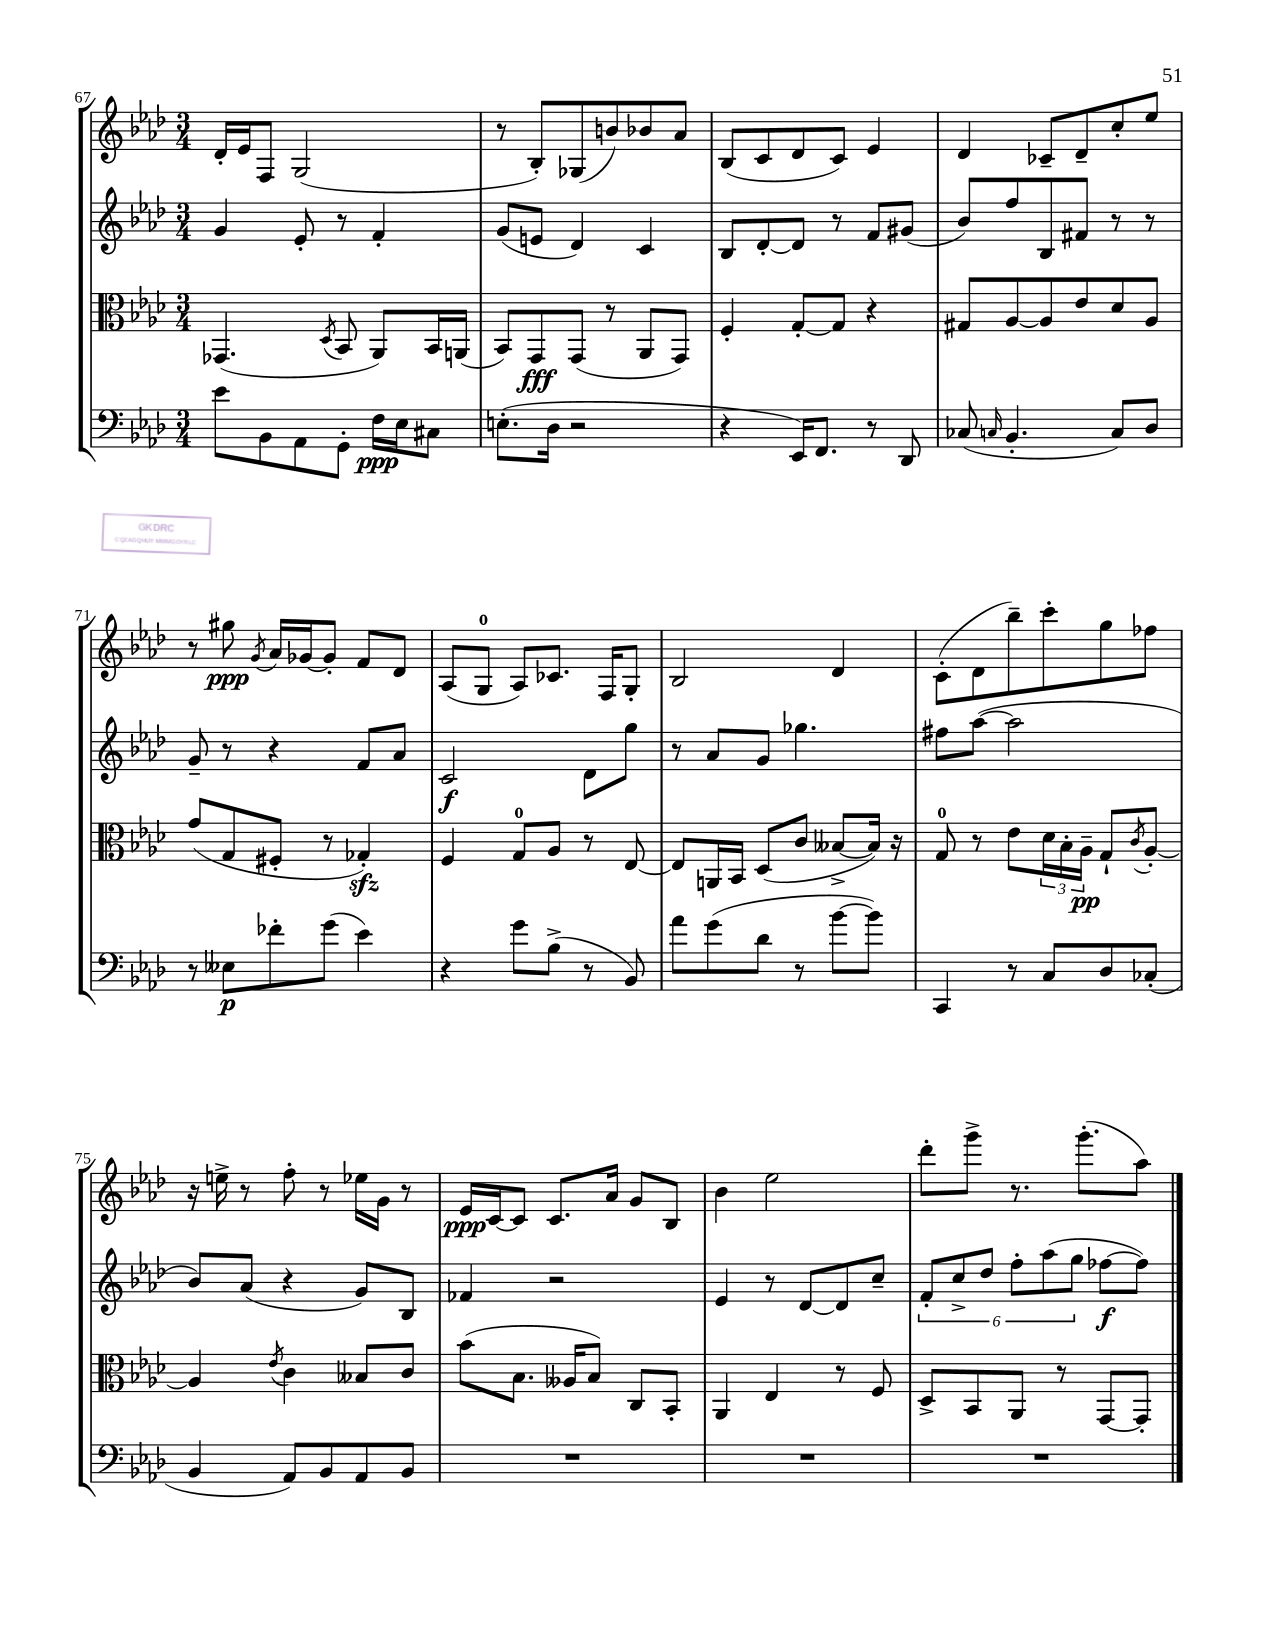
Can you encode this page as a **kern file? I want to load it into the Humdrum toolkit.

**kern	**dynam	**kern	**dynam	**kern	**dynam	**kern	**dynam
*part4	*part4	*part3	*part3	*part2	*part2	*part1	*part1
*staff4	*staff4	*staff3	*staff3	*staff2	*staff2	*staff1	*staff1
*clefF4	*	*clefC3	*	*clefG2	*	*clefG2	*
*k[b-e-a-d-]	*	*k[b-e-a-d-]	*	*k[b-e-a-d-]	*	*k[b-e-a-d-]	*
*M3/4	*	*M3/4	*	*M3/4	*	*M3/4	*
=67	=67	=67	=67	=67	=67	=67	=67
8e-\L	.	(4.GG-X/	.	4g/	.	16d-'/LL	.
.	.	.	.	.	.	16e-/J	.
8BB-\	.	.	.	.	.	8F/J	.
8AA-\	.	.	.	8e-'/	.	(2G/	.
.	.	8qD-/	.	.	.	.	.
8GG'\J	.	8BB-/	.	8r	.	.	.
16F\LL	ppp	8AA-/L)	.	4f'/	.	.	.
16E-\J	.	.	.	.	.	.	.
8C#X\J	.	16BB-/L	.	.	.	.	.
.	.	(16AAn/JJ	.	.	.	.	.
=68	=68	=68	=68	=68	=68	=68	=68
(8.En'\L	.	8BB-/L)	.	(8g/L	.	8r	.
.	.	8GG/	fff	8en/J	.	8B-'/L)	.
16D-\Jk	.	.	.	.	.	.	.
2r	.	(8GG/J	.	4d-/)	.	(8G-X/	.
.	.	8r	.	.	.	8bn/)	.
.	.	8AA-/L	.	4c/	.	8b-X/	.
.	.	8GG/J)	.	.	.	8a-/J	.
=69	=69	=69	=69	=69	=69	=69	=69
4r	.	4F'/	.	8B-/L	.	(8B-/L	.
.	.	.	.	[8d-'/	.	8c/	.
16EE-/KL)	.	[8G'/L	.	8d-/J]	.	8d-/	.
8.FF/J	.	.	.	.	.	.	.
.	.	8G/J]	.	8r	.	8c/J)	.
8r	.	4r	.	8f/L	.	4e-/	.
8DD-/	.	.	.	(8g#X/J	.	.	.
=70	=70	=70	=70	=70	=70	=70	=70
(8C-X/	.	8G#X/L	.	8b-/L)	.	4d-/	.
16qqCn/	.	.	.	.	.	.	.
4.BB-'/	.	[8A-/	.	8ff/	.	.	.
.	.	8A-/]	.	8B-/	.	8c-X~/L	.
.	.	8e-/	.	8f#X/J	.	8d-~/	.
8C/L)	.	8d-/	.	8r	.	8cc'/	.
8D-/J	.	8A-/J	.	8r	.	8ee-/J	.
!!LO:LB:g=z
=71	=71	=71	=71	=71	=71	=71	=71
8r	.	(8g/L	.	8g~/	.	8r	.
8E--X\L	p	8G/	.	8r	.	8gg#X\	ppp
.	.	.	.	.	.	8qg/	.
8f-X'\	.	8F#X'/J	.	4r	.	16a-/LL	.
.	.	.	.	.	.	[16g-X/J	.
(8g\J	.	8r	.	.	.	8g-'/J]	.
4e-\)	.	4G-Xzz'/)	.	8f/L	.	8f/L	.
.	.	.	.	8a-/J	.	8d-/J	.
=72	=72	=72	=72	=72	=72	=72	=72
4r	.	4F/	.	2c/	f	(8A-/L	.
.	.	.	.	.	.	8G/J	.
8g\L	.	8G/L	.	.	.	8A-/L)	.
(8B-^\J	.	8A-/J	.	.	.	8.c-X/J	.
8r	.	8r	.	8d-\L	.	.	.
.	.	.	.	.	.	16F/KL	.
8BB-/)	.	[8E-/	.	8gg\J	.	8G'/J	.
=73	=73	=73	=73	=73	=73	=73	=73
8a-\L	.	8E-/L]	.	8r	.	2B-/	.
(8g\	.	16AAn/L	.	8a-/L	.	.	.
.	.	16BB-/JJ	.	.	.	.	.
8d-\J	.	(8D-/L	.	8g/J	.	.	.
8r	.	8c/J	.	4.gg-X\	.	.	.
[8b-\L	.	[8B--X^/L	.	.	.	4d-/	.
8b-\J])	.	16B--/Jk])	.	.	.	.	.
.	.	16r	.	.	.	.	.
=74	=74	=74	=74	=74	=74	=74	=74
4CC/	.	8G/	.	8ff#X\L	.	(8c'\L	.
.	.	8r	.	([8aa-\J	.	8d-\	.
8r	.	8e-\L	.	2aa-\]	.	8bb-~\)	.
8C/L	.	24d-\L	.	.	.	8ccc'\	.
.	.	24B-'\	.	.	.	.	.
.	.	24A-~\JJ	pp	.	.	.	.
8D-/	.	8G`/L	.	.	.	8gg\	.
.	.	8qc/	.	.	.	.	.
(8C-X'/J	.	[8A-'/J	.	.	.	8ff-X\J	.
!!LO:LB:g=z
=75	=75	=75	=75	=75	=75	=75	=75
4BB-/	.	4A-/]	.	8b-/L)	.	16r	.
.	.	.	.	.	.	16een^\	.
.	.	.	.	(8a-/J	.	8r	.
.	.	8qe-/	.	.	.	.	.
8AA-/L)	.	4c\	.	4r	.	8ff'\	.
8BB-/	.	.	.	.	.	8r	.
8AA-/	.	8B--X/L	.	8g/L)	.	16ee-X\LL	.
.	.	.	.	.	.	16g\JJ	.
8BB-/J	.	8c/J	.	8B-/J	.	8r	.
=76	=76	=76	=76	=76	=76	=76	=76
2.r	.	(8b-\L	.	4f-X/	.	16e-/LL	ppp
.	.	.	.	.	.	[16c/J	.
.	.	8.B-\J	.	.	.	8c/J]	.
.	.	.	.	2r	.	8.c/L	.
.	.	16A--X/KL	.	.	.	.	.
.	.	8B-/J)	.	.	.	.	.
.	.	.	.	.	.	16a-/Jk	.
.	.	8C/L	.	.	.	8g/L	.
.	.	8BB-'/J	.	.	.	8B-/J	.
=77	=77	=77	=77	=77	=77	=77	=77
2.r	.	4AA-/	.	4e-/	.	4b-\	.
.	.	4E-/	.	8r	.	2ee-\	.
.	.	.	.	[8d-/L	.	.	.
.	.	8r	.	8d-/]	.	.	.
.	.	8F/	.	8cc~/J	.	.	.
=78	=78	=78	=78	=78	=78	=78	=78
2.r	.	8D-^/L	.	12f'/L	.	8ddd-'\L	.
.	.	.	.	12cc^/	.	.	.
.	.	8BB-/	.	.	.	8ggg^\J	.
.	.	.	.	12dd-/J	.	.	.
.	.	8AA-/J	.	12ff'\L	.	8.r	.
.	.	.	.	(12aa-\	.	.	.
.	.	8r	.	.	.	.	.
.	.	.	.	12gg\J	.	.	.
.	.	.	.	.	.	(8.ggg'\L	.
.	.	[8GG/L	.	[8ff-X\L	f	.	.
.	.	8GG'/J]	.	8ff-\J])	.	8aa-\J)	.
==	==	==	==	==	==	==	==
*-	*-	*-	*-	*-	*-	*-	*-
